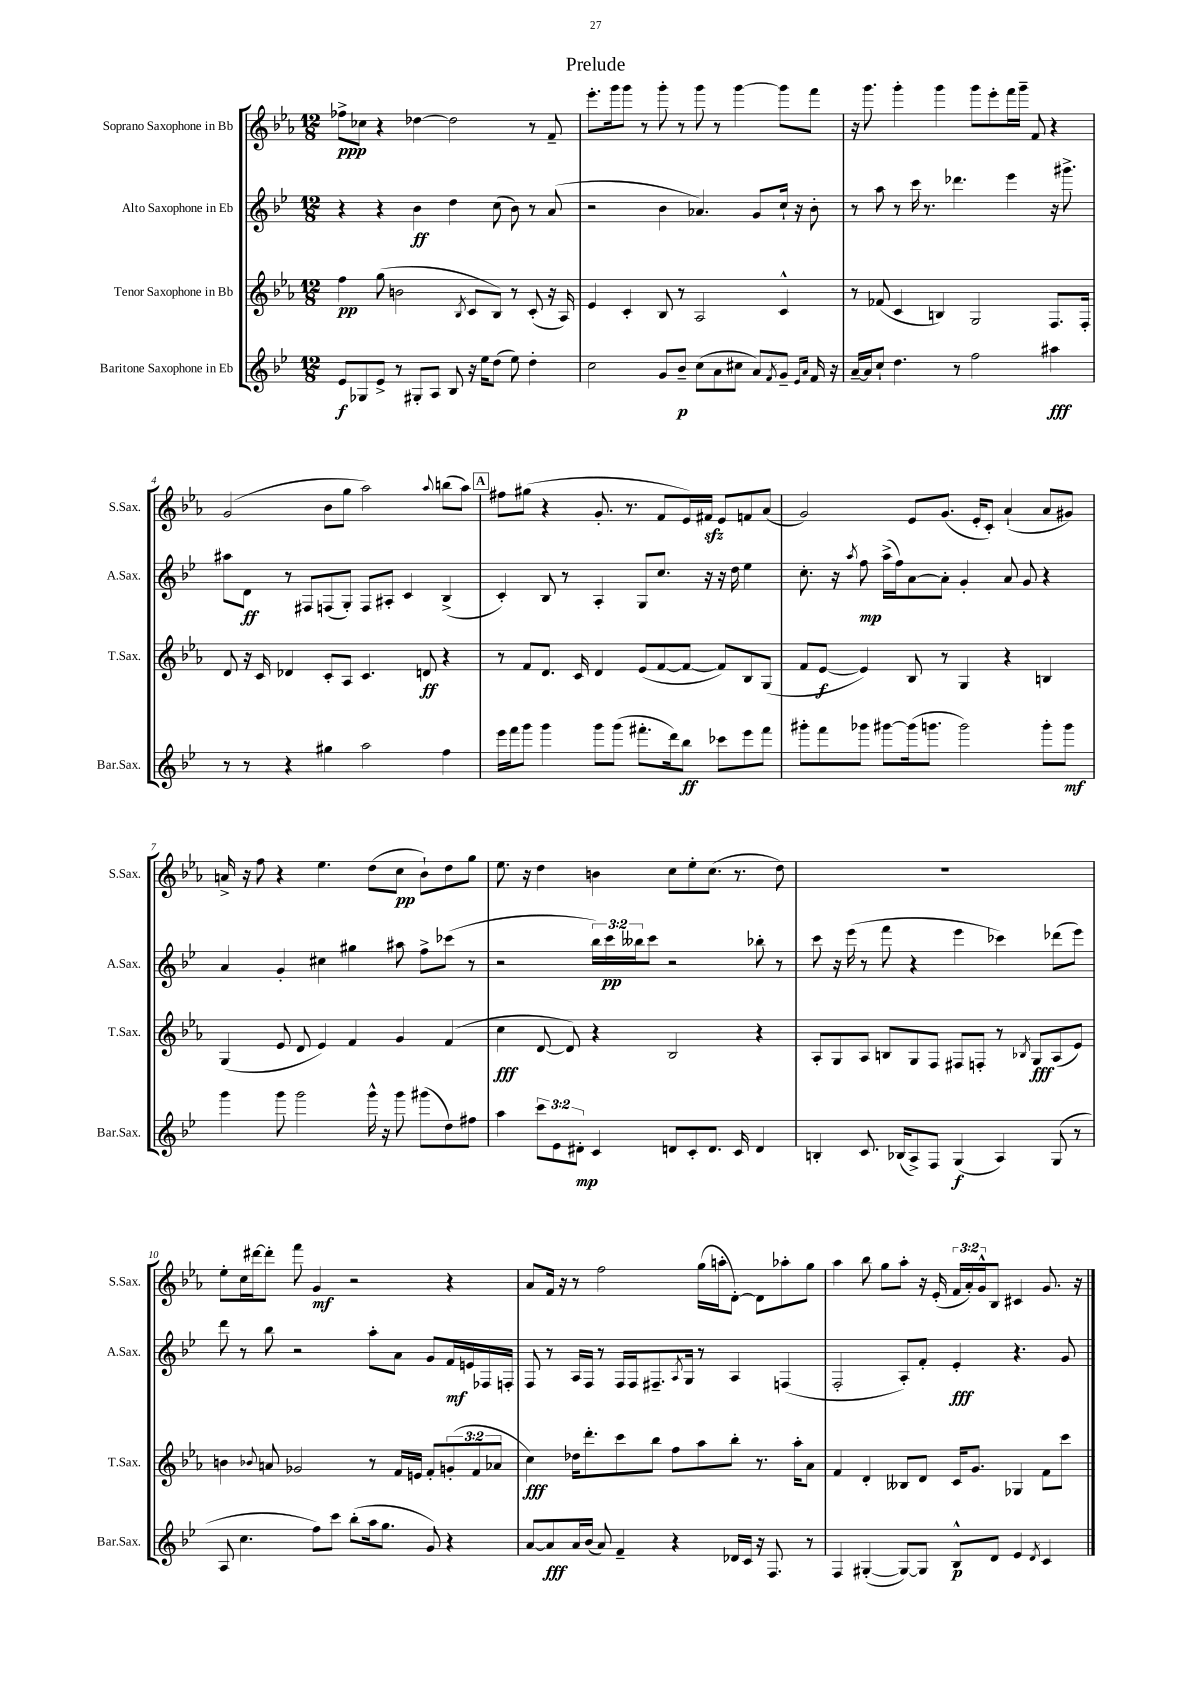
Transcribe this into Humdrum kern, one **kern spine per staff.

**kern	**kern	**kern	**kern
*staff4	*staff3	*staff2	*staff1
*clefG2	*clefG2	*clefG2	*clefG2
*k[b-e-]	*k[b-e-a-]	*k[b-e-]	*k[b-e-a-]
*M12/8	*M12/8	*M12/8	*M12/8
8e-	4ff	4r	8ff-^
8G-	.	.	8cc-
8e-^	(8gg	4r	4r
8r	2b	.	.
8G#'	.	4b-	[4dd-
8A	.	.	.
8B-	.	4dd	2dd-]
.	8qB-	.	.
16r	8c	.	.
16ee-	.	.	.
(8dd	8B-)	(8cc	.
8ee-)	8r	8b-)	.
4dd'	(8c'	8r	8r
.	16r	(8a	8f~
.	16A-)	.	.
=	=	=	=
2cc	4e-	2r	8.eee-'
.	.	.	16ggg
.	4c'	.	8ggg
.	.	.	8r
8g	8B-	4b-	8ggg'
8b-~	8r	.	8r
(8cc	2A-	4.a-)	8ggg
8a	.	.	8r
8cc#	.	.	[4ggg
8a)	.	8g	.
8qf	.	.	.
8g~	4c^^	16cc`	8ggg]
.	.	16r	.
16qqe-	.	.	.
16qqa	.	.	.
16f	.	8b-'	8fff
16r	.	.	.
=	=	=	=
[16a~	8r	8r	16r
16a]	.	.	8.ggg
8cc`	(8f-	8aa	.
4.dd	4c	8r	4ggg'
.	.	16ccc	.
.	.	8.r	.
.	4B)	.	4ggg
8r	.	4.ddd-	.
2ff	2G	.	8ggg
.	.	.	8eee-'
.	.	4eee-	16fff
.	.	.	16ggg~
.	.	.	8f
4aa#	8.F	16r	4r
.	.	8.ggg#^	.
.	16F'	.	.
=	=	=	=
8r	8d	8aa#	(2g
8r	16r	8d	.
.	16c	.	.
4r	4d-	8r	.
.	.	8F#	.
4gg#	8c'	(8F	8b-
.	8A-	8G')	8gg
2aa	4.c	8F	2aa-)
.	.	8A#'	.
.	.	4c	.
.	8d	.	.
.	.	.	8qqaa-
4ff	4r	(4B-^	(8bb
.	.	.	8aa-)
=	=	=	=
16eee-	8r	4c')	8ff#
16fff	.	.	.
8ggg	8f	.	(8gg#
4ggg	8.d	8B-	4r
.	.	8r	.
.	16c	.	.
8ggg	4d	4A'	8.g'
(8ggg	.	.	.
.	.	.	8.r
8.fff#'	(8e-	8G	.
.	[8f	8.cc	8f
16ddd)	.	.	.
8bb-	8f_	.	16e-)
.	.	16r	16f#
8ccc-	8f])	16r	8e-
.	.	16dd	.
8eee-	8B-	4ee-	8f
8fff#	(8G	.	(8a-
=	=	=	=
8ggg#'	8f	8.cc'	2g)
8fff	[8e-	.	.
.	.	16r	.
.	.	8qaa	.
8ggg-	4e-])	8ff	.
[8ggg#	.	(16aa^	.
.	.	16ff)	.
(16ggg#]	8B-	[8a	8e-
8.ggg	.	.	.
.	8r	8a']	(8.g
2ggg)	4G	4g'	.
.	.	.	16e-'
.	.	.	8c')
.	4r	8a	(4a-`
.	.	8g	.
8ggg'	4B	4r	8a-
8ggg	.	.	8g#)
=	=	=	=
4ggg	(4G	4a	16a^
.	.	.	16r
.	.	.	8ff
8ggg	8e-	4g'	4r
2ggg	8d	.	.
.	4e-)	4cc#	4.ee-
.	4f	4gg#	.
16ggg^^	.	.	(8dd
16r	.	.	.
8ggg	4g	8aa#	8cc
(8ggg#	.	8ff^	8b-`)
8dd)	(4f	(8ccc-	8dd
8ff#	.	8r	8gg
=	=	=	=
4aa	4cc	2r	8.ee-
.	.	.	16r
12ccc	[8d	.	4dd
12e-	.	.	.
.	8d])	.	.
12d#'	.	.	.
4c	4r	24bb-)	4b
.	.	24ccc	.
.	.	24bb--	.
.	.	8ccc	.
8d	2B-	2r	8cc
8c'	.	.	8ee-'
8.d	.	.	(8.cc
16c	.	.	8.r
4d	4r	8bb-'	.
.	.	8r	8dd)
=	=	=	=
4B'	8A-'	8ccc	1.r
.	8G	16r	.
.	.	(16eee-	.
8.c	8A-	8r	.
.	8B	8fff	.
(16B-	.	.	.
8A^)	8G	4r	.
8F	8F	.	.
(4G	8F#	4eee-	.
.	8F'	.	.
4A)	8r	4ccc-)	.
.	8qB-	.	.
.	8G	.	.
(8G	(8A-	(8ddd-	.
8r	8e-)	8eee-)	.
=	=	=	=
8A	4b	8ddd	8ee-'
4.cc	.	8r	16cc
.	.	.	[16ddd#
.	8qqb-	.	.
.	8a	8bb-	8ddd#']
.	2g-	2r	8fff
8ff)	.	.	4g
8ccc	.	.	.
(8bb-'	.	.	2r
16aa	8r	8aa'	.
8.gg	.	.	.
.	16f	8a	.
.	16e	.	.
8g)	8f'	8g	.
4r	(12g'	16f	4r
.	.	16e	.
.	12f	.	.
.	.	16F-	.
.	12a-	.	.
.	.	16F'	.
=	=	=	=
[8a	4cc)	8F	8a-
8a]	.	8r	16f
.	.	.	16r
16a	16dd-	16A	8r
(16b-	8.ddd'	16F	.
8a)	.	8r	2ff
4f~	8ccc	16F	.
.	.	16F	.
.	8bb-	8.F#~	.
4r	8ff	.	.
.	.	8qA	.
.	.	16G	.
.	8aa-	8r	(16gg
.	.	.	16aa'
16d-	8bb-'	4A	[8d')
16c	.	.	.
16r	8.r	.	8d]
8.F	.	.	.
.	.	(4F	8aa-'
.	16aa-'	.	.
8r	8a-	.	8gg
=	=	=	=
4F	4f	2F'	4aa-
([4G#'	4d'	.	8bb-
.	.	.	8gg
8G#_)	8B--	8A')	8aa-'
8G#]	8d	8f'	16r
.	.	.	(16e-'
8B-^^	16c	4e-'	24f
.	.	.	24a-')
.	8.g	.	.
.	.	.	24g^^
8d	.	.	8B-
4e-	4G-	4.r	4c#
8qd	.	.	.
4c	8f	.	8.g
.	8ccc	8g	.
.	.	.	16r
==	==	==	==
*-	*-	*-	*-
